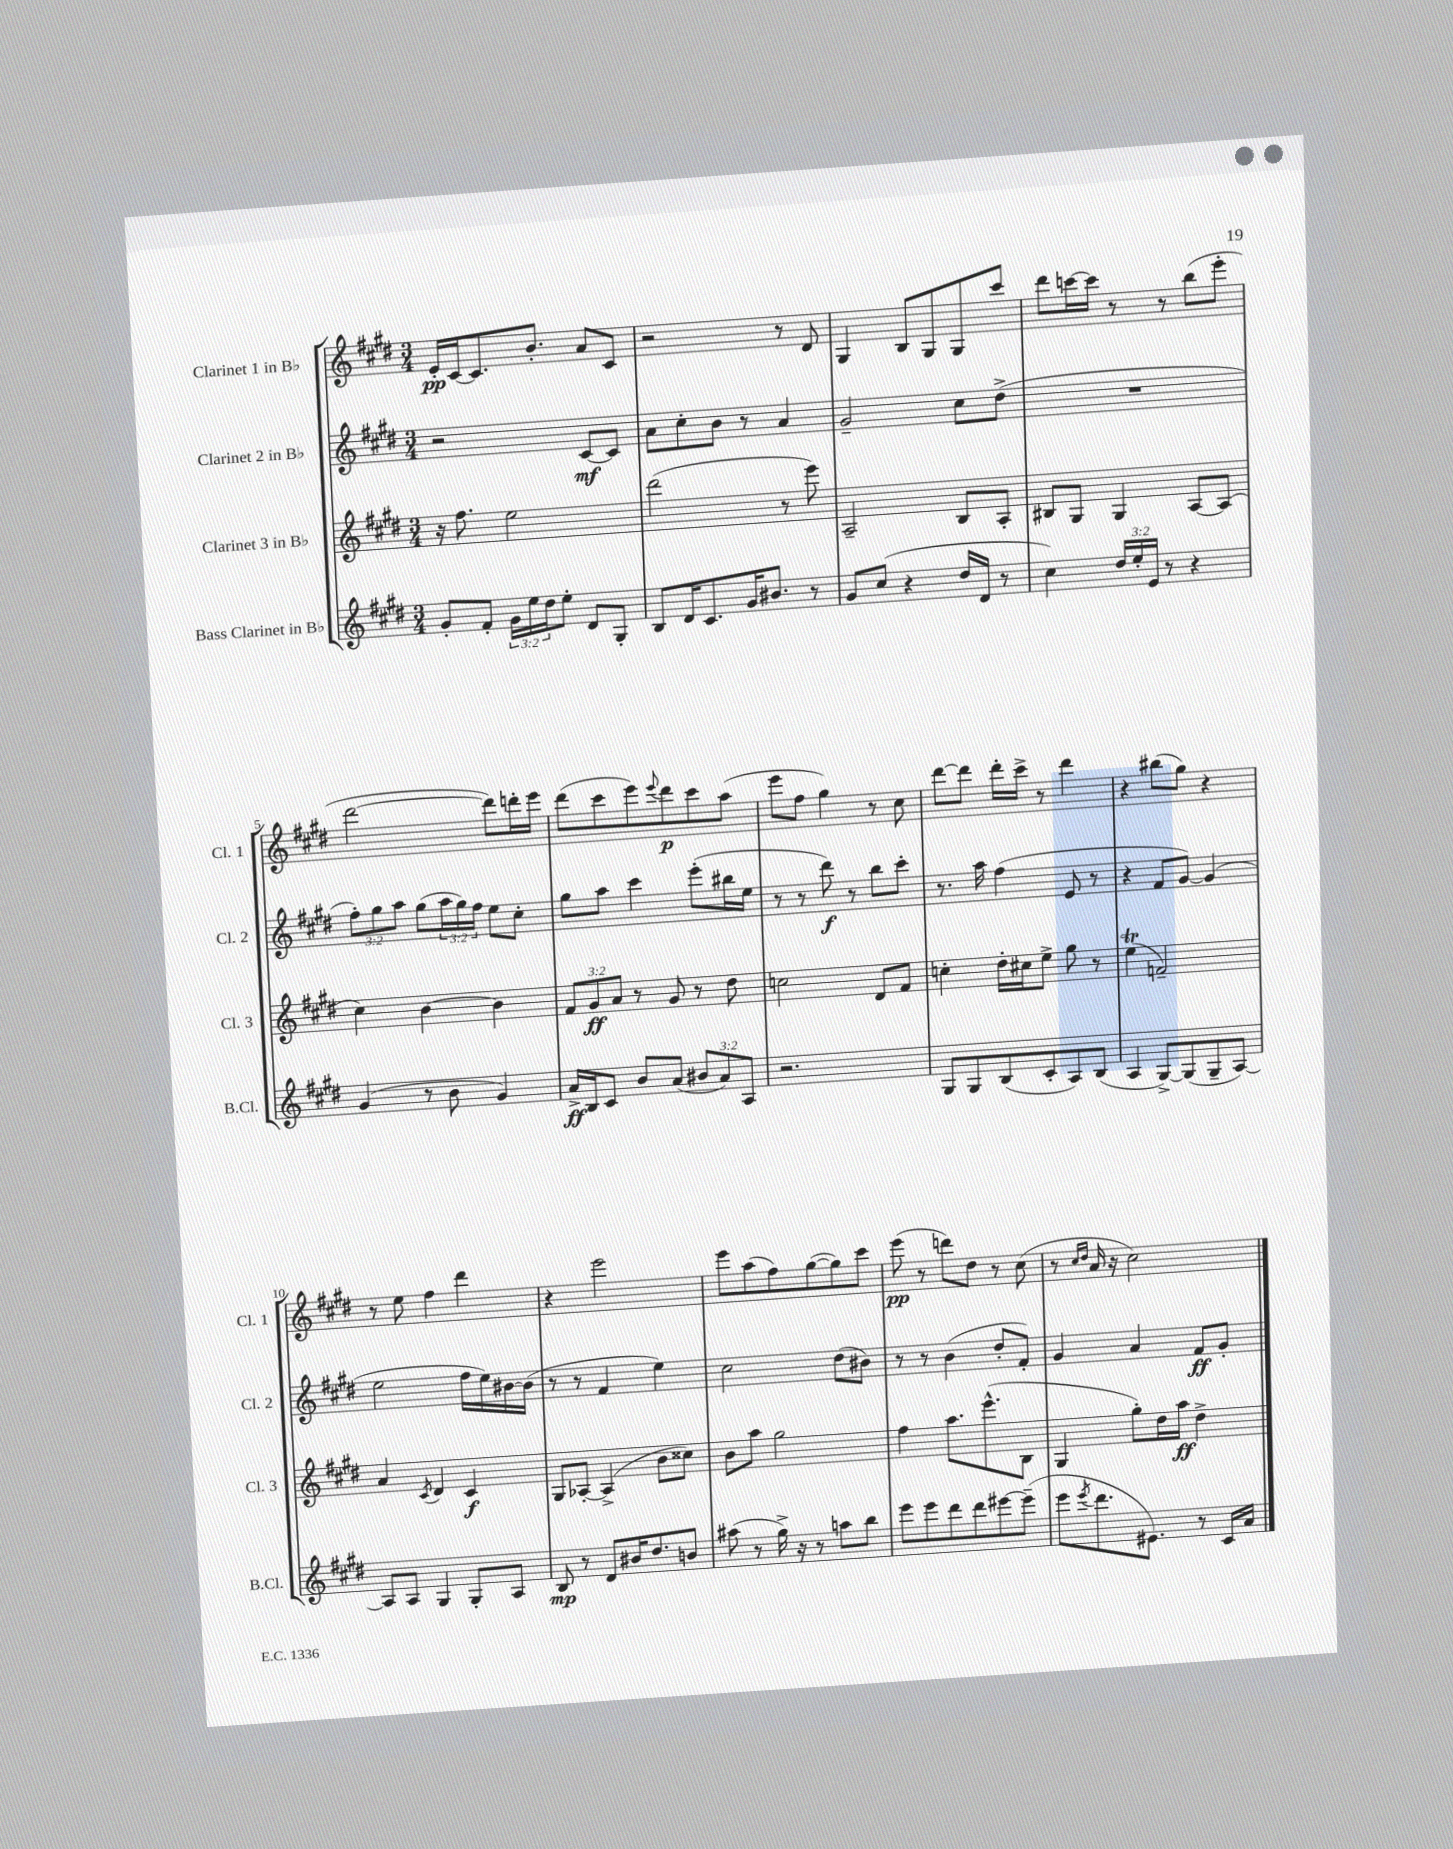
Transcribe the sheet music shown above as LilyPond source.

<<
\new StaffGroup <<
\new Staff = "s0" \with { instrumentName = "Clarinet 1 in Bb" shortInstrumentName = "Cl. 1" } {
    \clef treble \key e \major \numericTimeSignature \time 3/4
    e'16-.\pp cis'16~ cis'8. b'8.-. a'8 cis'8 |
    r2 r8 dis'8 |
    gis4 b8 gis8 gis8 cis'''8 |
    dis'''8 c'''16~ c'''16 r8 r8 b''8( e'''8-. |
    dis'''2~ dis'''8) d'''16-. e'''16 |
    dis'''8( cis'''8 e'''8) \appoggiatura { e'''8 } dis'''8\p cis'''8 a''8( |
    e'''8 fis''8 gis''4) r8 cis''8 |
    dis'''8~ dis'''8 dis'''16-. cis'''16-> r8 dis'''4 |
    r4 bis''8( gis''8) r4 |
    r8 e''8 fis''4 dis'''4 |
    r4 e'''2 |
    e'''8 a''8( fis''8) gis''8~( gis''8) cis'''8 |
    e'''8\pp( r8 d'''8) dis''8 r8 cis''8( |
    r8 \grace { cis''16 dis''16 } a'16 r16 cis''2) \bar "|." |
}
\new Staff = "s1" \with { instrumentName = "Clarinet 2 in Bb" shortInstrumentName = "Cl. 2" } {
    \clef treble \key e \major \numericTimeSignature \time 3/4 \override Staff.TupletNumber.text = #tuplet-number::calc-fraction-text
    r2 cis'8~\mf cis'8 |
    a'8 cis''8-. b'8 r8 a'4 |
    gis'2-- cis''8 dis''8->( |
    R2. |
    \tuplet 3/2 { fis''8-.) gis''8 a''8 } gis''8( \tuplet 3/2 { a''16 gis''16) fis''16 } e''8 cis''8-. |
    gis''8 a''8 cis'''4 e'''8-.( bis''16 e''16 |
    r8 r8 dis'''8\f) r8 b''8 cis'''8-. |
    r8. a''16 fis''4( e'8 r8 |
    r4 fis'8 gis'8~) gis'4( |
    e''2 fis''16 e''16) bis'16~ bis'16( |
    r8 r8 fis'4 e''4) |
    cis''2 dis''8( bis'8) |
    r8 r8 b'4( dis''8-. fis'8-.) |
    gis'4 a'4 fis'8\ff gis'8-. \bar "|." |
}
\new Staff = "s2" \with { instrumentName = "Clarinet 3 in Bb" shortInstrumentName = "Cl. 3" } {
    \clef treble \key e \major \numericTimeSignature \time 3/4 \override Staff.TupletNumber.text = #tuplet-number::calc-fraction-text
    r16 fis''8. e''2 |
    dis'''2( r8 e'''8) |
    a2-- b8 a8-. |
    bis8 gis8 gis4 a8~ a8( |
    cis''4) b'4~ b'4 |
    \tuplet 3/2 { fis'8 gis'8\ff a'8 } r8 gis'8 r8 dis''8 |
    c''2 dis'8 fis'8 |
    c''4-. dis''16-. cis''16 e''8-> gis''8 r8 |
    e''4\trill( f'2--) |
    a'4 \acciaccatura { cis'8 } dis'4 cis'4\f |
    gis8 aes8~-. aes4->( b'8 cisis''8) |
    b'8 a''8 gis''2 |
    fis''4 a''8. e'''8.-^( b8 |
    gis4 gis''8-.) dis''16 a''16\ff dis''4-> \bar "|." |
}
\new Staff = "s3" \with { instrumentName = "Bass Clarinet in Bb" shortInstrumentName = "B.Cl." } {
    \clef treble \key e \major \numericTimeSignature \time 3/4 \override Staff.TupletNumber.text = #tuplet-number::calc-fraction-text
    gis'8-. fis'8-. \tuplet 3/2 { gis'16 e''16 dis''16 } e''8-. dis'8 gis8-. |
    b8 dis'16 cis'8. gis'16 bis'8. r8 |
    gis'8 cis''8( r4 dis''16 dis'16 r8 |
    cis''4) \tuplet 3/2 { dis''16 e''16-. e'16 } r8 r4 |
    gis'4( r8 b'8 gis'4) |
    a'16->\ff b16 cis'8 b'8 a'8( \tuplet 3/2 { bis'8 a'8) a8 } |
    r2. |
    gis8 gis8 b8( cis'8-. a8) b8( |
    a4 gis8~->) gis8( gis8-- a8~) |
    a8 a8 gis4 gis8-. a8 |
    b8\mp r8 dis'8 bis'16 dis''8. b'8 |
    ais''8( r8 gis''16->) r16 r8 a''8 b''8 |
    e'''8 e'''8 dis'''8 dis'''8 eis'''8~ eis'''8--( |
    e'''8 \acciaccatura { e'''8 } dis'''8. eis'8.) r8 cis'16 a'16 \bar "|." |
}
>>
>>
